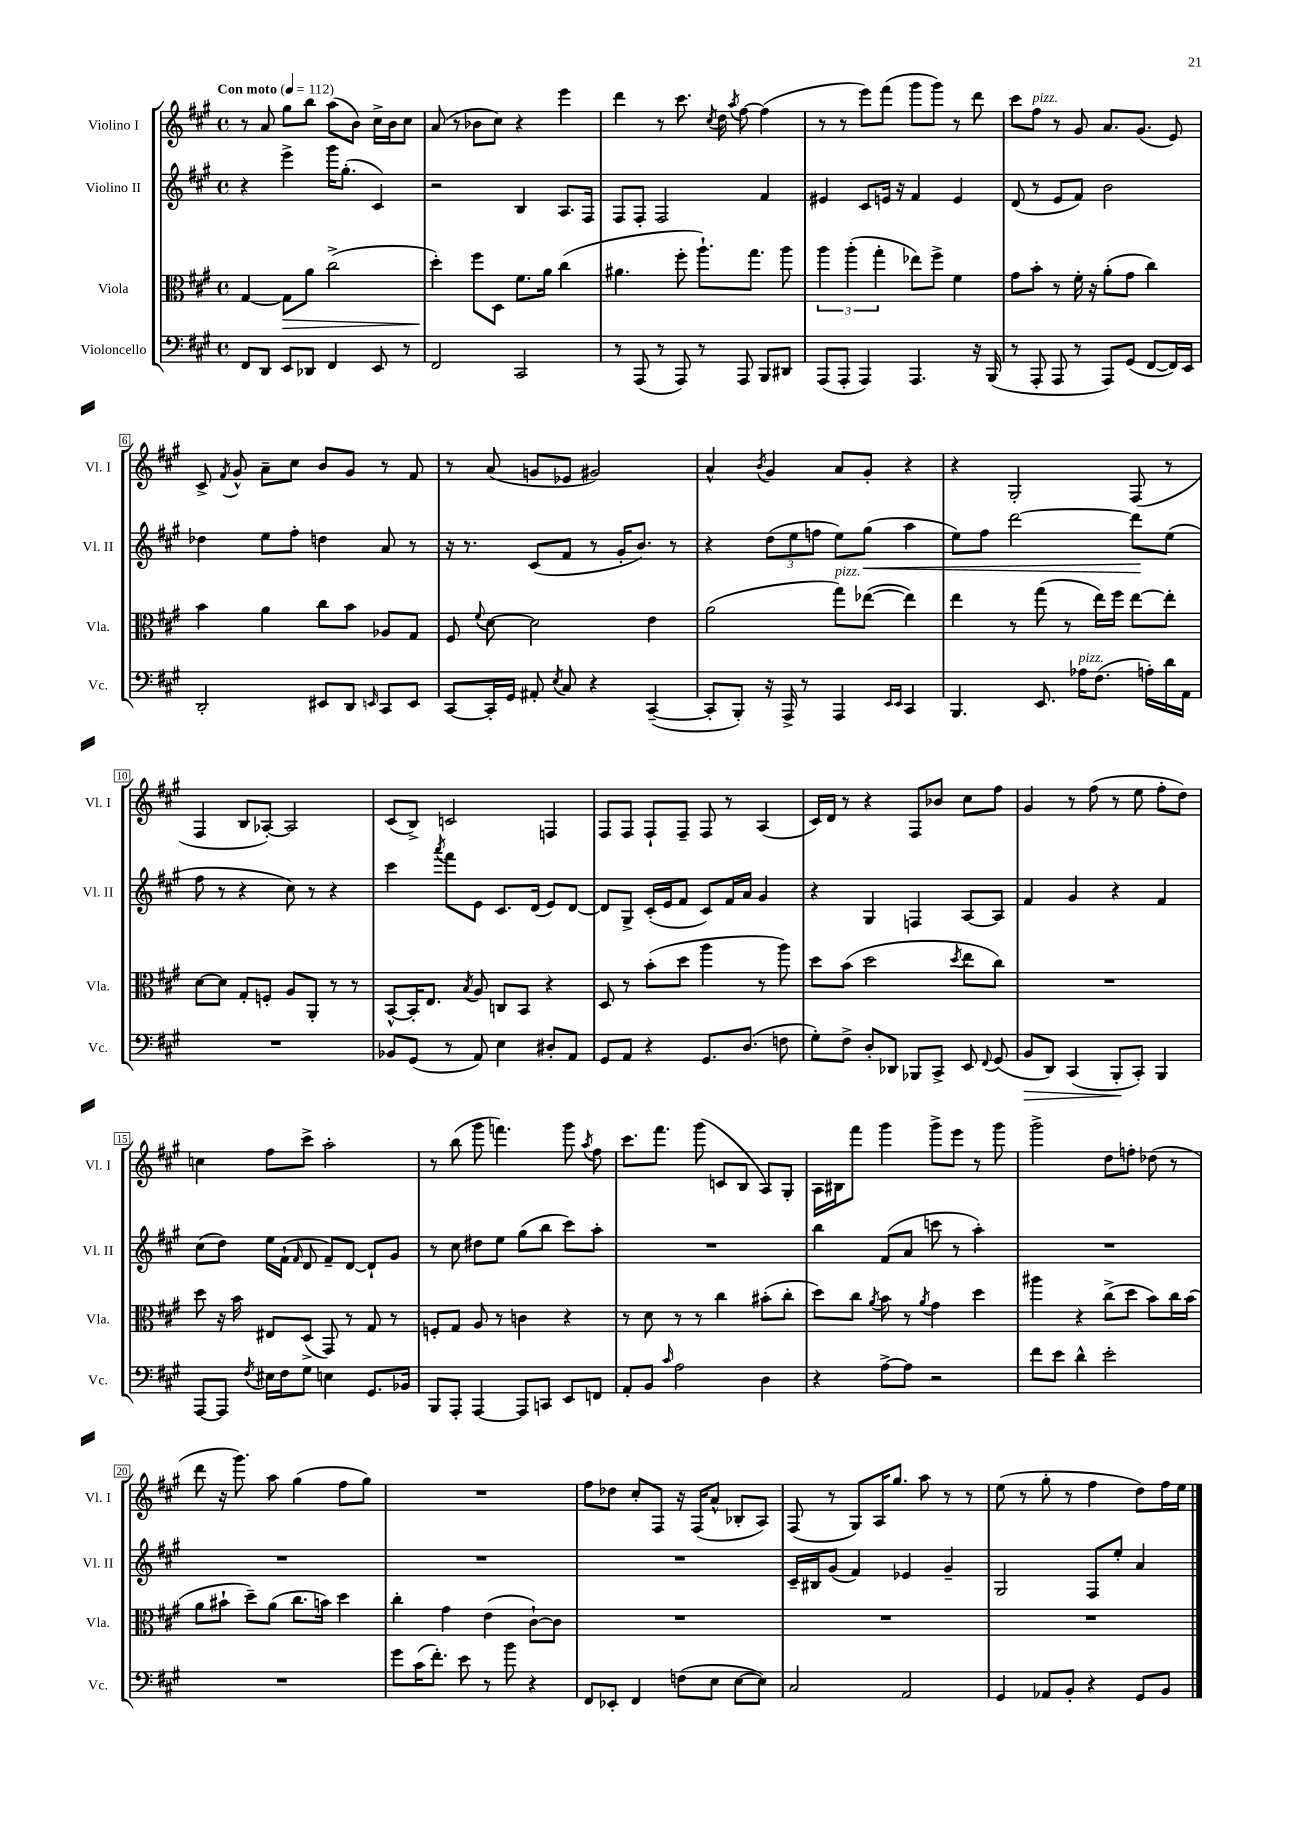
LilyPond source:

<<
\new StaffGroup <<
\new Staff = "s0" \with { instrumentName = "Violino I" shortInstrumentName = "Vl. I" } {
    \clef treble \key a \major \defaultTimeSignature \time 4/4 \tempo "Con moto" 4 = 112
    \autoBeamOff r8 a'8 gis''8[ b''8] a''8[( b'8]) cis''16[-> b'16 cis''8] |
    a'8( r8 bes'8[ cis''8]) r4 e'''4 |
    d'''4 r8 cis'''8. \acciaccatura { cis''8 } d''16 \acciaccatura { a''8 } fis''8~ fis''4( |
    r8 r8 e'''8[) fis'''8]( gis'''8[ gis'''8]) r8 d'''8 |
    cis'''8[ fis''8]^\markup { \italic "pizz." } r8 gis'8 a'8.[ gis'8.]( e'8) |
    cis'8-> \acciaccatura { fis'8 } gis'8-^ a'8[-- cis''8] b'8[ gis'8] r8 fis'8 |
    r8 a'8( g'8[ ees'8] gis'2) |
    a'4-^ \acciaccatura { b'8 } gis'4 a'8[ gis'8]-. r4 |
    r4 gis2-. fis8( r8 |
    fis4 b8[ aes8]~-.) aes2 |
    cis'8[( b8]->) c'2 f4 |
    fis8[ fis8] fis8[-! fis8]-- fis8 r8 a4( |
    cis'16[) d'16] r8 r4 fis8[ bes'8] cis''8[ fis''8] |
    gis'4 r8 fis''8( r8 e''8 fis''8[-. d''8]) |
    c''4 fis''8[ cis'''8]-> a''2-. |
    r8 b''8( gis'''8 f'''4.) gis'''8 \acciaccatura { a''8 } fis''8 |
    cis'''8.[ fis'''8.] gis'''8( c'8[ b8] a8[) gis8]-. |
    a16[ bis16 fis'''8] gis'''4 gis'''8[-> e'''8] r8 gis'''8 |
    gis'''2-> d''8[ f''8]-. des''8( r8 |
    d'''8 r16 gis'''8.) a''8 gis''4( fis''8[ gis''8]) |
    R1 |
    fis''8[ des''8] cis''8[-. fis8] r16 fis16[( a'8]-^ bes8[-. a8]) |
    fis8( r8 gis8[) a16 gis''8.] a''8 r8 r8 |
    e''8( r8 gis''8-. r8 fis''4 d''8[) fis''16 e''16] \bar "|." |
}
\new Staff = "s1" \with { instrumentName = "Violino II" shortInstrumentName = "Vl. II" } {
    \clef treble \key a \major \defaultTimeSignature \time 4/4
    \autoBeamOff r4 e'''4-> gis'''16[ gis''8.]-.( cis'4) |
    r2 b4 a8.[ fis16] |
    fis8[ fis8]-. fis2 fis'4 |
    eis'4 cis'8[ e'16] r16 fis'4 e'4 |
    d'8( r8 e'8[ fis'8]) b'2 |
    des''4 e''8[ fis''8]-. d''4 a'8 r8 |
    r16 r8. cis'8[( fis'8] r8 gis'16[-. b'8.]) r8 |
    r4 \tuplet 3/2 { d''8[( e''8 f''8] } e''8[) gis''8]\<( a''4 |
    e''8[) fis''8] d'''2~ d'''8[\! e''8]( |
    fis''8 r8 r4 cis''8) r8 r4 |
    cis'''4 \acciaccatura { a'''8 } fis'''8[ e'8] cis'8.[ d'16]( e'8[) d'8]~ |
    d'8[ gis8]-> cis'16[-.( e'16 fis'8] cis'8[) fis'16 a'16] gis'4 |
    r4 gis4 f4 a8[~ a8] |
    fis'4 gis'4 r4 fis'4 |
    cis''8[( d''8]) e''16[ fis'16]-!( \grace { fis'16 } d'8 fis'8[--) d'8]~ d'8[-! gis'8] |
    r8 cis''8 dis''8[ e''8] gis''8[( b''8] cis'''8[) a''8]-. |
    R1 |
    b''4 fis'8[( a'8] c'''8 r8 a''4-.) |
    R1 |
    R1 |
    R1 |
    R1 |
    cis'16[-- bis16 gis'8]( fis'4) ees'4 gis'4-- |
    gis2 fis8[ e''8]-. a'4 \bar "|." |
}
\new Staff = "s2" \with { instrumentName = "Viola" shortInstrumentName = "Vla." } {
    \clef alto \key a \major \defaultTimeSignature \time 4/4
    \autoBeamOff gis4~ gis8[\> a'8] cis''2->( |
    d''4-.\!) fis''8[ d8] fis'8.[ a'16] cis''4( |
    ais'4. fis''8-. a''8.[-!) gis''8.] a''8 |
    \tuplet 3/2 { a''4 a''4-.( gis''4-. } ees''8[) fis''8]-> fis'4 |
    gis'8[ b'8]-. r8 fis'16-. r16 a'8[-.( gis'8] cis''4) |
    b'4 a'4 cis''8[ b'8] aes8[ gis8] |
    fis8 \appoggiatura { fis'8 } d'8~ d'2 e'4 |
    a'2( gis''8[^\markup { \italic "pizz." }) ees''8]~( ees''4) |
    e''4 r8 gis''8( r8 e''16[) fis''16] e''8[~ e''8]-. |
    d'8[~ d'8] gis8[-. f8]-. a8[ a,8]-. r8 r8 |
    b,8[~-^ b,16-. e8.] \acciaccatura { b8 } a8 c8[ b,8] r4 |
    d8 r8 b'8[-.( d''8] a''4 r8 a''8) |
    d''8[ b'8]( d''2 \acciaccatura { d''8 } e''8[ cis''8]) |
    R1 |
    d''8 r16 b'16 eis8[ d8]->( gis,8) r8 gis8 r8 |
    f8[-. gis8] a8 r8 c'4 r4 |
    r8 d'8 r8 r8 cis''4 bis'8[-.( cis''8]-. |
    d''8[) cis''8] \acciaccatura { a'8 } b'8 r8 \acciaccatura { a'8 } gis'4 d''4 |
    ais''4 r4 cis''8[->( d''8] b'8[) cis''16 b'16]( |
    a'8[ bis'8]-! d''8[--) a'8]( cis''8.[ b'16]) d''4 |
    cis''4-. gis'4 e'4( cis'8[~-!) cis'8] |
    R1 |
    R1 |
    R1 \bar "|." |
}
\new Staff = "s3" \with { instrumentName = "Violoncello" shortInstrumentName = "Vc." } {
    \clef bass \key a \major \defaultTimeSignature \time 4/4
    \autoBeamOff fis,8[ d,8] e,8[ des,8] fis,4 e,8 r8 |
    fis,2 cis,2 |
    r8 a,,8( r8 a,,8) r8 a,,8 b,,8[ dis,8] |
    a,,8[( a,,8]-. a,,4) a,,4. r16 b,,16( |
    r8 a,,8-. a,,8 r8 a,,8[) gis,8]( fis,8[~ fis,16) e,16] |
    d,2-. eis,8[ d,8] \grace { e,16 } cis,8[ e,8] |
    cis,8[~ cis,16-. gis,16] ais,8-. \acciaccatura { e8 } cis8 r4 cis,4~--( |
    cis,8[-. b,,8]-.) r16 a,,16-> r8 a,,4 \grace { e,16[ e,16] } cis,4 |
    b,,4. e,8. aes16[^\markup { \italic "pizz." } fis8.]( a16[-.) d'16 a,16] |
    R1 |
    bes,8[ gis,8]( r8 a,8) e4 dis8[-. a,8] |
    gis,8[ a,8] r4 gis,8.[ d8.]( f8 |
    gis8[-.) fis8]-> d8[-. des,8] bes,,8[ cis,8]-> e,8 \appoggiatura { fis,8 } gis,8( |
    b,8[\> d,8]) cis,4( b,,8[-.\! cis,8]-.) b,,4 |
    a,,8[~ a,,8] \acciaccatura { fis8 } eis16[ fis16 gis8] e4 gis,8.[ bes,16] |
    b,,8[ a,,8]-. a,,4~ a,,8[ c,8] e,8[ f,8] |
    a,8[-. b,8] \grace { cis'16 } a2 d4 |
    r4 a8[~-> a8] r2 |
    fis'8[ e'8] d'4-^ e'2-. |
    R1 |
    gis'8[ cis'16( fis'8.]-.) e'8 r8 b'8 r4 |
    fis,8[ ees,8]-. fis,4 f8[( e8] e8[~ e8]) |
    cis2 a,2 |
    gis,4 aes,8[ b,8]-. r4 gis,8[ b,8] \bar "|." |
}
>>
>>
\layout { \context { \Score \override BarNumber.stencil = #(make-stencil-boxer 0.1 0.3 ly:text-interface::print) } }
